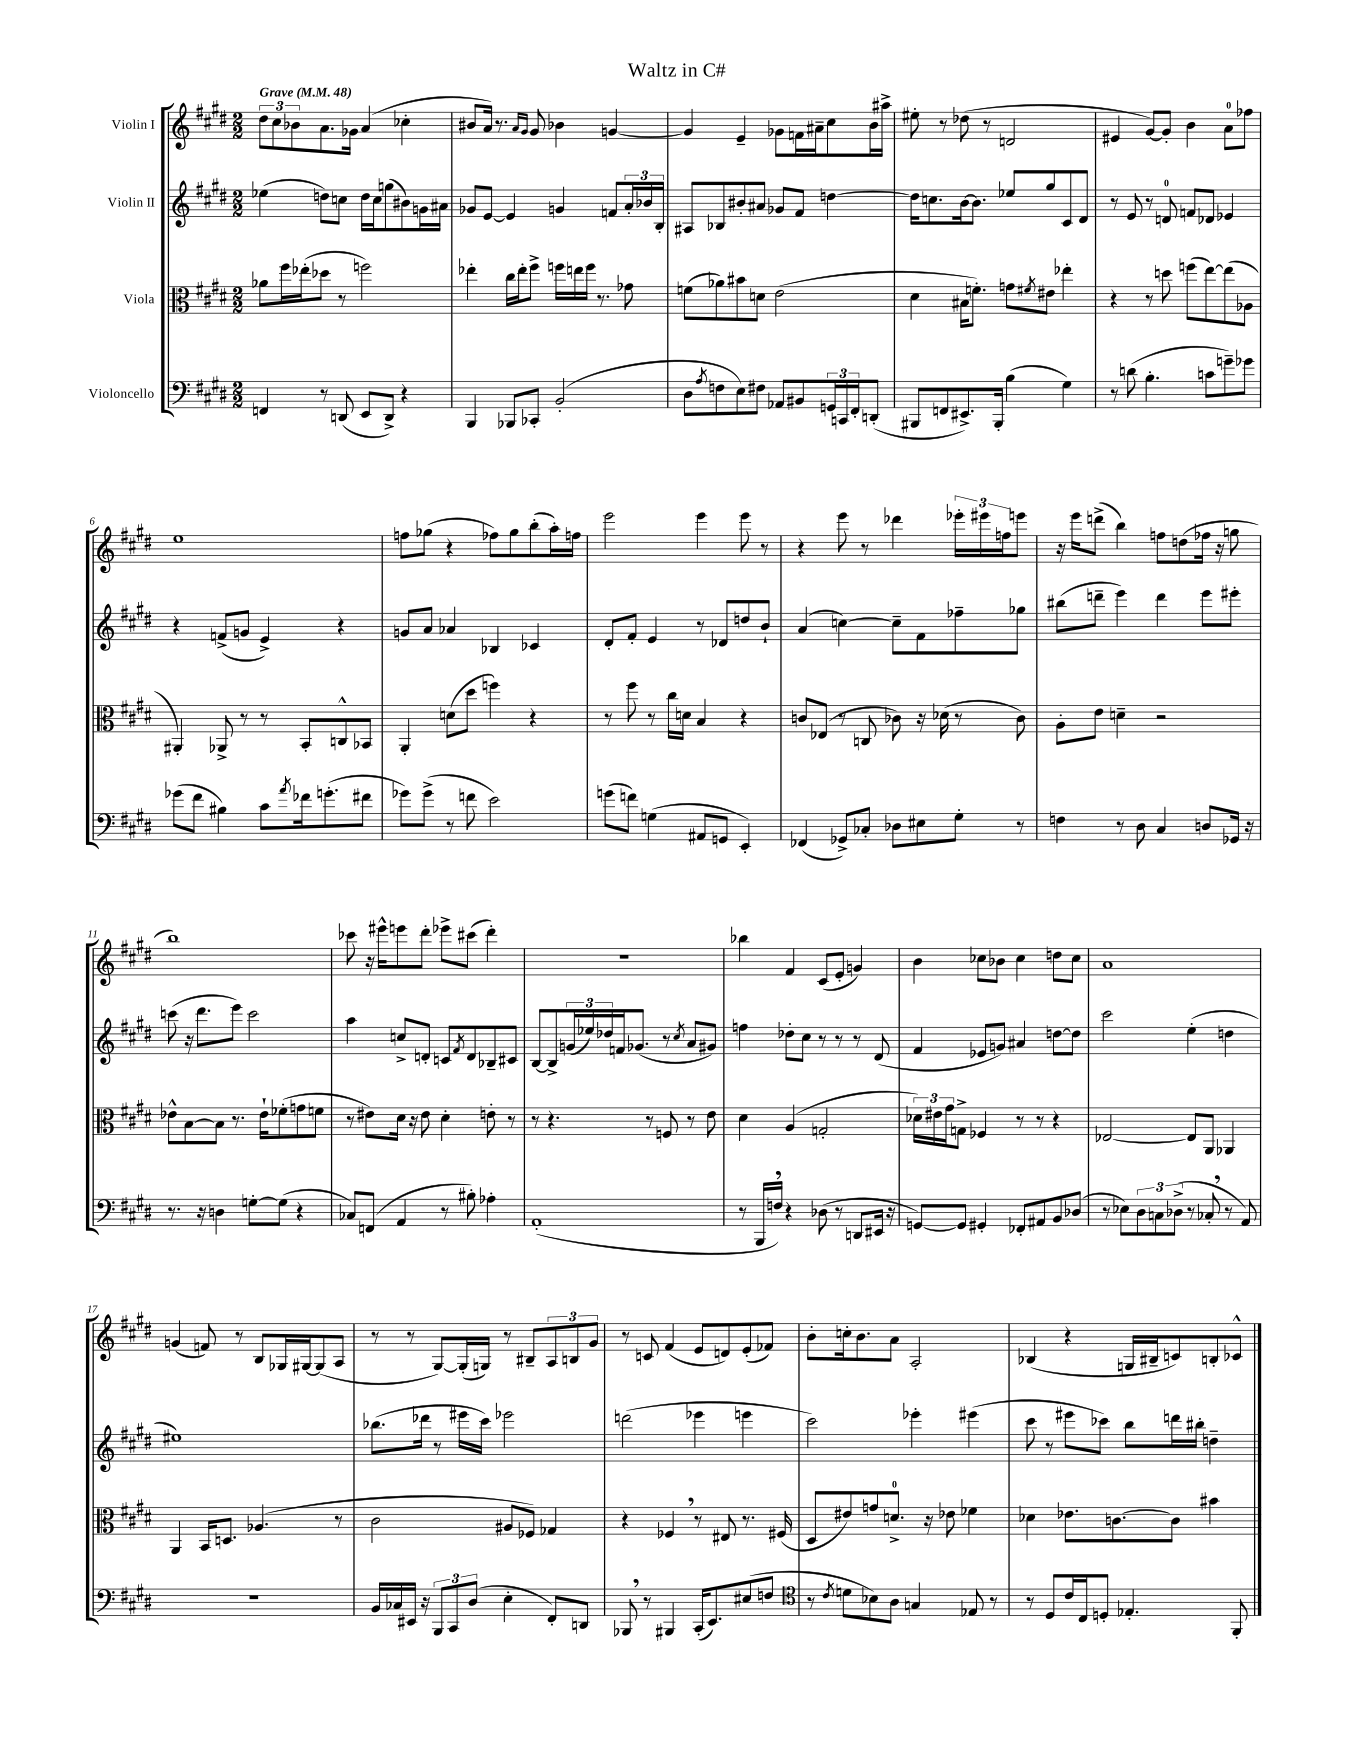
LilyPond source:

\header { title = "Waltz in C#" }
<<
\new StaffGroup <<
\new Staff = "s0" \with { instrumentName = "Violin I" } {
    \clef treble \key e \major \numericTimeSignature \time 2/2 \tempo "Grave" 4 = 48
    \tuplet 3/2 { dis''8 cis''8 bes'8 } a'8. ges'16 a'4( ces''4-. |
    bis'8 a'16) r8. \grace { a'16 gis'16 } gis'8 bes'4 g'4~ |
    g'4 e'4-- ges'8 f'16 ais'16-- cis''8 b'16 ais''16-> |
    eis''8-. r8 des''8( r8 d'2 |
    eis'4 gis'8~) gis'8-. b'4 a'8-0 fes''8 |
    e''1 |
    f''8 ges''8( r4 fes''8) ges''8 b''8-.( a''16-.) f''16 |
    e'''2 e'''4 e'''8 r8 |
    r4 e'''8 r8 des'''4 \tuplet 3/2 { ees'''16-. eis'''16 f''16 } e'''8 |
    r16 e'''16 d'''8->( b''4) f''8 d''8( fes''16 r16 g''8 |
    b''1) |
    ces'''8 r16 eis'''16-^ e'''8 dis'''8-. ees'''8-> cis'''8( dis'''4-.) |
    R1 |
    bes''4 fis'4 cis'8( e'8-. g'4) |
    b'4 ces''8 bes'8 ces''4 d''8 ces''8 |
    a'1 |
    g'4( f'8) r8 b8 ges16 gis16~ gis8( a8 |
    r8 r8 gis8~) gis16-.( g16) r8 bis8-- \tuplet 3/2 { a8 b8 gis'8 } |
    r8 c'8 fis'4( e'8 d'8) e'8-.( fes'8) |
    b'8-. c''16-. b'8. a'8 a2-. |
    bes4( r4 g16 bis16-- c'8) b8-. ces'8-^ \bar "|." |
}
\new Staff = "s1" \with { instrumentName = "Violin II" } {
    \clef treble \key e \major \numericTimeSignature \time 2/2
    ees''4( d''8) c''8 d''16 c''16 g''8( bis'8) g'16 ais'16 |
    ges'8 e'8~ e'4 g'4 f'8 \tuplet 3/2 { a'16-. bes'16 b16-. } |
    ais8 bes8 bis'8-. ais'8 ges'8 fis'8 d''4~ |
    d''16 c''8. b'16~ b'8. ees''8 gis''8 cis'8 dis'8 |
    r8 e'8 r8 d'8-0 f'8 des'8 ees'4 |
    r4 f'8->( g'8 e'4->) r4 |
    g'8 a'8 aes'4 bes4 ces'4 |
    dis'8-. fis'8-. e'4 r8 des'8 d''8 b'8-! |
    a'4( c''4~) c''8-- fis'8 fes''8-- ges''8 |
    bis''8( d'''8-- e'''4) d'''4 e'''8 eis'''8-. |
    c'''8( r16 dis'''8. e'''8) c'''2 |
    a''4 c''8-> d'8-. c'8 \acciaccatura { fis'8 } d'8 bes8-- cis'8 |
    b8~ b8-> \tuplet 3/2 { g'16( ees''16) des''16 } f'16 ges'8.( r8 \acciaccatura { cis''8 } a'8 gis'8) |
    f''4 des''8-. cis''8 r8 r8 r8 dis'8( |
    fis'4 ees'8 g'8) ais'4 d''8~ d''8 |
    cis'''2 e''4-.( d''4 |
    eis''1) |
    bes''8.( des'''16 r8 eis'''16 cis'''16) ees'''2 |
    d'''2( ees'''4 e'''4 |
    cis'''2) ees'''4-. eis'''4( |
    cis'''8 r8 eis'''8 ces'''8) b''8 d'''16 bis''16-. d''4-- \bar "|." |
}
\new Staff = "s2" \with { instrumentName = "Viola" } {
    \clef alto \key e \major \numericTimeSignature \time 2/2
    aes'8 fis''16 ees''16-.( des''8 r8 f''2) |
    ees''4-. cis''16 ees''16-. fis''8-> f''16 e''16 f''16 r8. ges'8 |
    f'8( aes'8) bis'8 d'8 e'2( |
    dis'4 bis16 f'8.-.) g'8 \acciaccatura { fis'8 } eis'8 ees''4-. |
    r4 r8 d''8 f''8( e''8~) e''8( aes8 |
    ais,4-.) aes,8-> r8 r8 b,8-. c8-^ bes,8 |
    a,4-. d'8( dis''8 f''4) r4 |
    r8 fis''8 r8 cis''16 d'16 b4 r4 |
    c'8 ees8( r8 c8 ces'8) r16 des'16( r8 ces'8) |
    a8-. e'8 d'4-- r2 |
    ees'8-^ b8~ b8 r8. ees'16-! fes'8-.( g'8 f'8 |
    r8 eis'8) dis'16 r16 eis'8 dis'4-. e'8-. r8 |
    r8 r4. r8 f8 r8 e'8 |
    dis'4 a4( g2-. |
    \tuplet 3/2 { des'16) eis'16 gis'16 } g8-> fes4 r8 r8 r4 |
    ees2~ ees8 a,8 aes,4 |
    a,4 b,16 d8. aes4.( r8 |
    cis'2 ais8 fes8) ges4 |
    r4 fes4 \breathe r8 eis8 r8. fis16( |
    dis8 eis'8) g'8 d'8.-0-> r16 ees'8 fes'4 |
    des'4 ees'8. c'8.~ c'8 bis'4 \bar "|." |
}
\new Staff = "s3" \with { instrumentName = "Violoncello" } {
    \clef bass \key e \major \numericTimeSignature \time 2/2
    f,4 r8 d,8( e,8 d,8->) r4 |
    b,,4 bes,,8 ces,8-. b,2-.( |
    dis8 \acciaccatura { a8 } f8 e8) fis8 aes,8 bis,8 \tuplet 3/2 { g,16 c,16 fis,16-. } d,8-.( |
    bis,,8 f,8 eis,8.->) bis,,16-. b4( gis4) |
    r8 d'8( b4.-. c'8 g'8--) ges'8 |
    ges'8( fis'8 bis4) cis'8 \acciaccatura { a'8 } fes'16 g'8.-.( fis'8 |
    ges'8) ges'8->( r8 f'8 e'2) |
    g'8( f'8) g4( ais,8 g,8 e,4-.) |
    fes,4( ges,8->) ces8-. des8 eis8 gis8-. r8 |
    f4 r8 dis8 cis4 d8 ges,16 r16 |
    r8. r16 d4 g8~-. g8( r4 |
    ces8) f,8( a,4 r8 bis8-.) aes4-. |
    a,1-.( |
    r8 b,,16 f16) \breathe r4 des8( r8 d,8 eis,16 r16 |
    g,8~) g,8 gis,4-. fes,8-. ais,8 b,8 des8( |
    r8 ees8) \tuplet 3/2 { dis8 c8 des8->( } r8 ces8-. \breathe r8 a,8) |
    r1 |
    b,16 ces16 eis,16 r16 \tuplet 3/2 { b,,8 cis,8 dis8( } e4-. fis,8-.) d,8 |
    bes,,8 \breathe r8 bis,,4 cis,16-.( e,8.) eis8( f8 |
    \clef tenor r8 \acciaccatura { cis'8 } d'8 bes8) a8 g4 ees8 r8 |
    r8 dis8 cis'16 cis16 d8-. ees4.-. fis,8-. \bar "|." |
}
>>
>>
